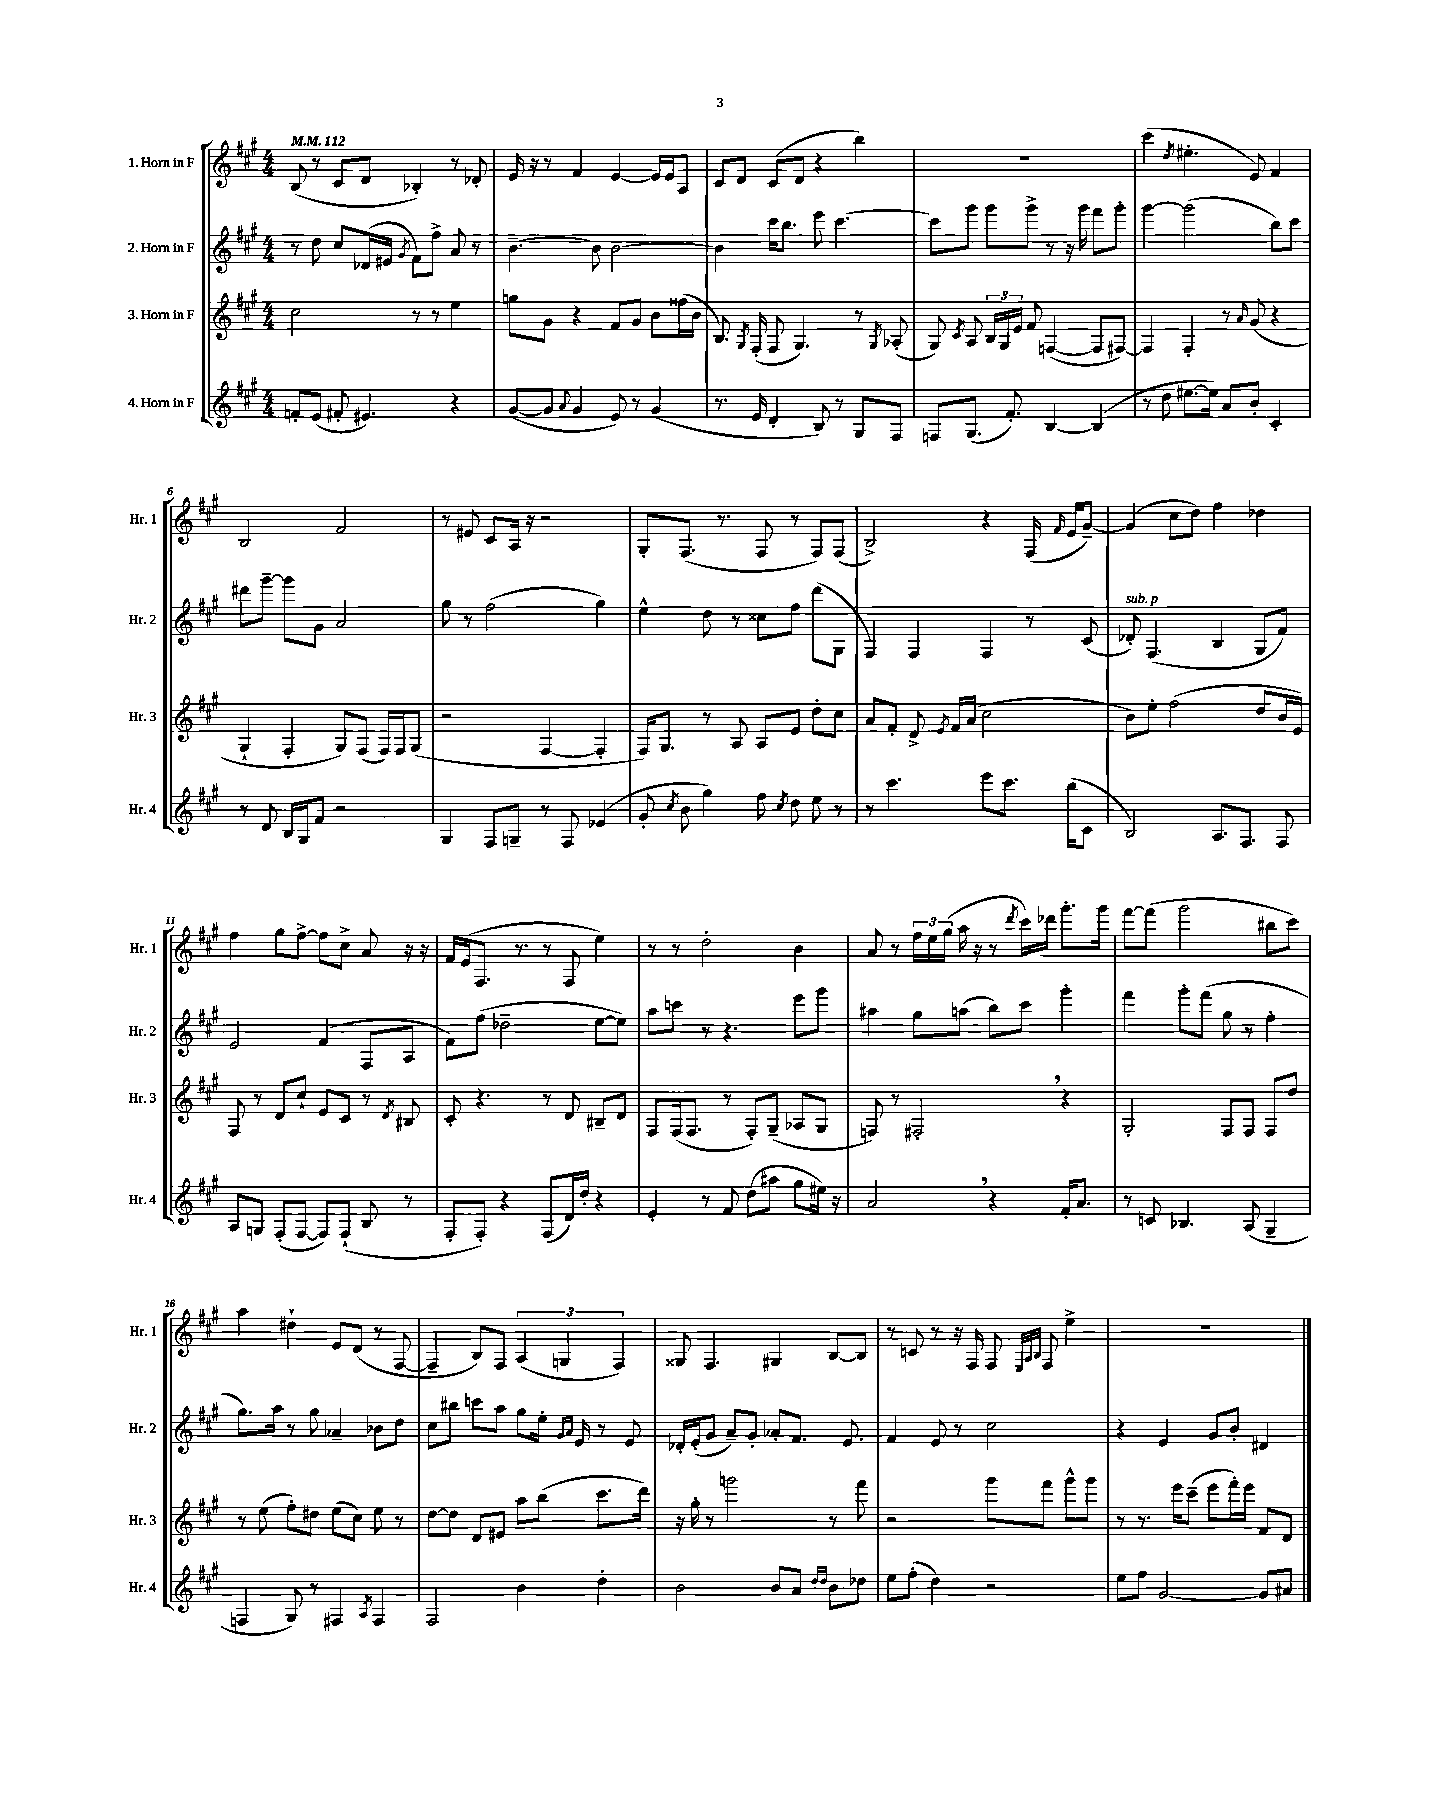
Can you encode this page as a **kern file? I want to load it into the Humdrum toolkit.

**kern	**kern	**kern	**kern
*part4	*part3	*part2	*part1
*staff4	*staff3	*staff2	*staff1
*I"4. Horn in F	*I"3. Horn in F	*I"2. Horn in F	*I"1. Horn in F
*I'Hr. 4	*I'Hr. 3	*I'Hr. 2	*I'Hr. 1
*clefG2	*clefG2	*clefG2	*clefG2
*k[f#c#g#]	*k[f#c#g#]	*k[f#c#g#]	*k[f#c#g#]
*M4/4	*M4/4	*M4/4	*M4/4
*MM112	*MM112	*MM112	*MM112
=1	=1	=1	=1
8fn'/L	2cc#\	8r	(8B/
(8e/J	.	8dd\	8r
8f#X'/	.	8cc#/L	8c#/L
4.e#X/)	.	(16d-X/L	8d/J
.	.	16e#X/JJ	.
.	.	8qg#/	.
.	8r	8f#\L)	4B-X'/)
.	8r	8ff#^\J	.
4r	4ee\	8a/	8r
.	.	8r	8d-X'/
=2	=2	=2	=2
([8g#/L	8ggn\L	[4.b~\	16e/
.	.	.	16r
8g#/J]	8g#\J	.	8r
8qqa/	.	.	.
4g#/	4r	.	4f#/
.	.	8b\]	.
8e/)	8f#/L	[2b\	[4e/
8r	8g#/J	.	.
(4g#/	8b\L	.	16e/LL]
.	.	.	16e/J
.	(16ff##X\L	.	8A/J
.	16b\JJ	.	.
=3	=3	=3	=3
8.r	8.B/)	4b\]	8c#/L
.	.	.	8d/J
.	8qG#/	.	.
16e/	(16F#'/	.	.
4d'/	8F#/	16ccc#\KL	(8c#/L
.	.	8.bb\J	.
.	4.G#/)	.	8d/J
8B/)	.	8eee\	4r
8r	.	[4.ccc#\	.
8G#/L	8r	.	4bb\)
.	8qG#/	.	.
8F#/J	(8A-X'/	.	.
=4	=4	=4	=4
8Fn/L	8G#/)	8ccc#\L]	1r
.	8qc#/	.	.
(8.G#/J	8A/	8ggg#\J	.
.	24B/LL	8ggg#\L	.
.	24G#/	.	.
8.f#'/)	.	.	.
.	24e/JJ	.	.
.	8f#/	8ggg#^\J	.
[4B/	([4Fn/	8r	.
.	.	16r	.
.	.	16ggg#\	.
(4B/]	8F/L]	8fff#\L	.
.	[8F#X/J)	8ggg#'\J	.
=5	=5	=5	=5
8r	4F#/]	[4ggg#\	(4ccc#\
8dd\	.	.	.
.	.	.	8qdd/
[8.ee#X\L	4F#'/	(2ggg#\]	4.ee#X'\
16ee#\Jk])	.	.	.
8a/L	8r	.	.
.	16qqa/	.	.
8b'/J	(8g#/	.	8e/)
4c#'/	4r	8bb\L)	4f#/
.	.	8ccc#\J	.
!!LO:LB:g=z
=6	=6	=6	=6
8r	4G#`/	8ddd#X\L	2B/
8d/	.	[8ggg#~\J	.
16B/LL	4F#'/	8ggg#\L]	.
16G#/J	.	.	.
8f#/J	.	8g#\J	.
2r	8G#/L)	2a/	2f#/
.	(8F#/J	.	.
.	16F#/LL)	.	.
.	16F#/J	.	.
.	(8G#/J	.	.
=7	=7	=7	=7
4G#/	2r	8gg#\	8r
.	.	8r	8e#X/
8F#/L	.	(2ff#\	8c#/L
8Gn~/J	.	.	16A/Jk
.	.	.	16r
8r	[4F#/	.	2r
8F#/	.	.	.
(4e-X/	4F#'/]	4gg#\)	.
=8	=8	=8	=8
8g#'/	16F#/KL)	4ee^^\	8G#'/L
.	8.G#/J	.	.
8qcc#/	.	.	.
8b\	.	.	(8.F#/J
4gg#\)	8r	8dd\	.
.	.	.	8.r
.	8A/	8r	.
8ff#\	8A/L	8cc##X\L	8F#/
8qcc#/	.	.	.
8dd\	8e/J	8ff#\J	8r
8ee\	8dd'\L	(8ddd\L	8F#/L)
8r	8cc#\J	8G#\J	(8F#/J
=9	=9	=9	=9
8r	8a/L	4F#/)	2B^/)
4.ccc#\	8f#'/J	.	.
.	8d^/	4F#/	.
.	8qe/	.	.
.	16f#/LL	.	.
.	(16a/JJ	.	.
8eee\L	2cc#\	4F#/	4r
8.ccc#\J	.	.	.
.	.	8r	(16F#/
.	.	.	16qqf#/
(16bb\KL	.	.	16e/KL
8c#\J	.	(8c#/	[8g#~/J)
=10	=10	=10	=10
!	!	!LO:TX:a:i:t=sub. p	!
2B/)	8b\L)	8d-X'/)	(4g#/]
.	8ee'\J	(4.F#/	.
.	(2ff#\	.	8cc#\L
.	.	.	8dd\J)
8.A/L	.	4B/	4ff#\
8.F#/J	.	.	.
.	8dd/L	8G#/L	4dd-X\
8F#/	16b/L	8f#/J)	.
.	16e/JJ)	.	.
!!LO:LB:g=z
=11	=11	=11	=11
8A/L	8F#/	2e/	4ff#\
8Gn/J	8r	.	.
(8F#'/L	8d/L	.	8gg#\L
[8F#/J	8cc#`/J	.	[8ff#^\J
8F#/L])	8e/L	(4f#/	8ff#\L]
(8F#`/J	8c#/J	.	8cc#^\J
8B/	8r	8F#/L	8a/
.	8qd/	.	.
8r	8B#X/	8A/J	16r
.	.	.	16r
=12	=12	=12	=12
8F#'/L	8c#'/	8f#\L)	16f#/LL
.	.	.	(16e/J
8F#'/J)	4.r	(8ff#\J	8.F#/J
4r	.	2dd-X~\	.
.	.	.	8.r
(8F#/L	8r	.	8r
16d/L)	8d/	.	8F#/
16dd'/JJ	.	.	.
4r	8B#X~/L	[8ee\L	4ee\)
.	8d/J	8ee\J])	.
=13	=13	=13	=13
4e'/	8F#/L	8aa\L	8r
.	(16F#/k	8cccn\J	8r
.	8.F#/J	.	.
8r	.	8r	2dd'\
8f#/	8r	4.r	.
(8dd\L	8F#'/L)	.	.
8aa#X\J	(8G#~/J	.	.
8gg#\L	8A-X/L	8eee\L	4b\
16ee#X\Jk)	8G#/J	8ggg#\J	.
16r	.	.	.
=14	=14	=14	=14
2a,/	8Fn/)	4aa#X\	8a/
.	8r	.	8r
.	2F#X',/	8gg#\L	24ff#\LL
.	.	.	24ee\
.	.	.	(24gg#\JJ
.	.	(8aan\J	16aa\
.	.	.	16r
4r	.	8bb\L)	8r
.	.	.	8qddd/
.	.	8ccc#\J	16ccc#\LL)
.	.	.	16ddd-X\JJ
16f#'/KL	4r	4ggg#'\	8.ggg#'\L
8.a/J	.	.	.
.	.	.	16ggg#\Jk
=15	=15	=15	=15
8r	2G#'/	4fff#\	[8fff#\L
8cn/	.	.	(8fff#\J]
4.B-X/	.	8ggg#'\L	2ggg#\
.	.	(8fff#\J	.
.	8F#/L	8gg#\	.
(8A/	8F#/J	8r	.
4G#~/	8F#/L	4ff#'\	8bb#X\L
.	8dd/J	.	8ccc#\J)
!!LO:LB:g=z
=16	=16	=16	=16
4Fn/	8r	8.gg#\L)	4aa\
.	(8ee\	.	.
.	.	16aa\Jk	.
8G#/)	8ff#'\L)	8r	4dd#X`\
8r	8dd#X\J	8gg#\	.
4F#X/	(8ee\L	4a-X~/	8e/L
.	8cc#\J)	.	(8d/J
8qA/	.	.	.
4F#/	8ee\	8b-X\L	8r
.	8r	8dd\J	[8F#/
=17	=17	=17	=17
2F#/	[8dd\L	8cc#\L	4F#~/]
.	8dd\J]	8bb#X\J	.
.	8d/L	8cccn\L	8B/L)
.	8e#X/J	8aa\J	8F#/J
4b\	8aa\L	8gg#\L	(6A/
.	(8bb\J	16ee'\Jk	.
.	.	.	6Gn/
.	.	16qqg#/LL	.
.	.	16qqa/JJ	.
.	.	16e/	.
4dd'\	8.ccc#\L	8r	.
.	.	.	6F#/)
.	.	8e/	.
.	16ddd\Jk)	.	.
=18	=18	=18	=18
2b\	16r	16d-X'/LL	8G##X/
.	16gg#'\	(16e'/J	.
.	8r	8g#/J	4.F#/
.	2gggn\	8a~/L)	.
.	.	8g#'/J	.
8b/L	.	8a-X'/L	4G#X/
8a/J	.	8.f#/J	.
16qqdd/LL	.	.	.
16qqdd/JJ	.	.	.
8b\L	8r	.	[8B/L
.	.	8.e/	.
8dd-X\J	8fff#\	.	8B/J]
=19	=19	=19	=19
8ee\L	2r	4f#/	8r
(8ff#'\J	.	.	8cn/
4dd\)	.	8e/	8r
.	.	8r	16r
.	.	.	16F#/
2r	8ggg#\L	2cc#\	8F#/
.	.	.	32qqE/LLL
.	.	.	32qqA/
.	.	.	32qqB/JJJ
.	8fff#\J	.	8F#/
.	8ggg#^^\L	.	4ee^\
.	8ggg#\J	.	.
=20	=20	=20	=20
8ee\L	8r	4r	1r
8ff#\J	8.r	.	.
[2g#/	.	4e/	.
.	16eee\KL	.	.
.	(8ccc#~\J	.	.
.	8eee\L	8g#/L	.
.	16fff#'\L)	8b'/J	.
.	16eee\JJ	.	.
8g#/L]	8f#/L	4d#X/	.
8a#X/J	8d/J	.	.
==	==	==	==
*-	*-	*-	*-
